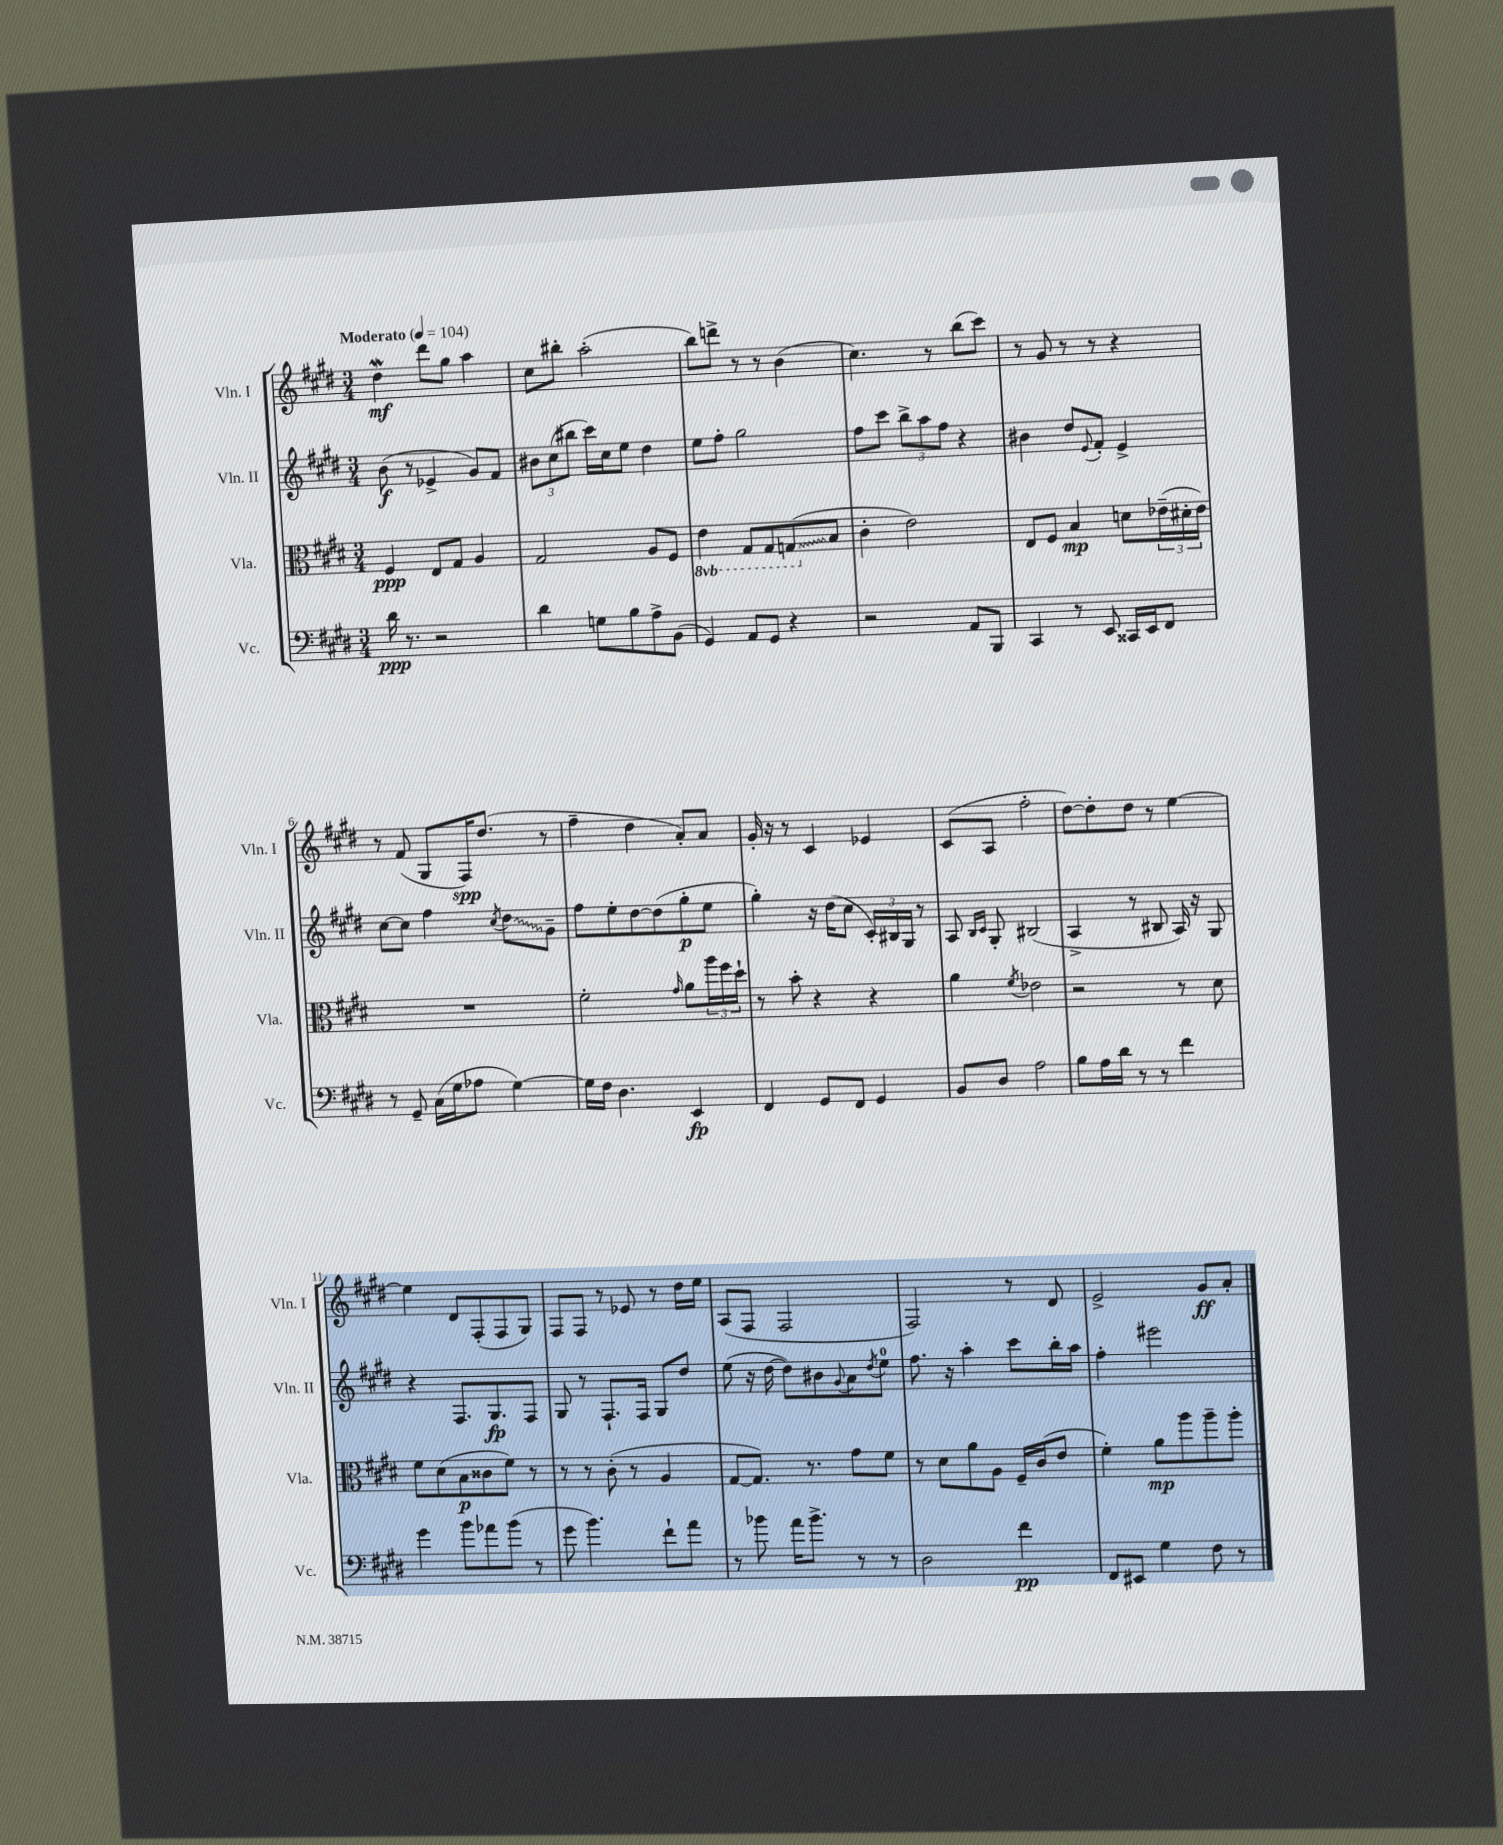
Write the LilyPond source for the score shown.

<<
\new StaffGroup <<
\new Staff = "s0" \with { instrumentName = "Vln. I" shortInstrumentName = "Vln. I" } {
    \clef treble \key e \major \numericTimeSignature \time 3/4 \tempo "Moderato" 4 = 104
    dis''4\mordent\mf dis'''8 gis''8 a''4 |
    cis''8 bis''8-. a''2-.( |
    b''8) d'''8-> r8 r8 b'4( |
    cis''4.) r8 b''8( cis'''8) |
    r8 gis'8 r8 r8 r4 |
    r8 fis'8( gis8 fis16\spp) dis''8.( r8 |
    fis''4-- dis''4 a'8-.) a'8 |
    gis'16-. r16 r8 cis'4 ees'4 |
    cis'8( a8 fis''2-. |
    dis''8~) dis''8-. dis''8 r8 e''4~ |
    e''4 dis'8 fis8-.( fis8 gis8) |
    fis8 fis8 r8 ees'8 r8 dis''16 e''16 |
    a8( fis8 fis2 |
    fis2) r8 dis'8 |
    e'2-> gis'8\ff a'8-. \bar "|." |
}
\new Staff = "s1" \with { instrumentName = "Vln. II" shortInstrumentName = "Vln. II" } {
    \clef treble \key e \major \numericTimeSignature \time 3/4
    b'8\f( r8 ees'4-> gis'8) fis'8 |
    \tuplet 3/2 { bis'8 cis''8( bis''8 } cis'''16) cis''16 e''8 dis''4 |
    e''8 fis''8-. gis''2 |
    fis''8 cis'''8 \tuplet 3/2 { b''8-> a''8 fis''8 } r4 |
    bis'4 dis''8 \appoggiatura { e'8 } fis'8-. e'4-> |
    cis''8~ cis''8 fis''4 \acciaccatura { cis''8 } \once \override Glissando.style = #'zigzag dis''8\glissando gis'8-- |
    fis''8 e''8-. dis''8~ dis''8( gis''8-.\p e''8 |
    gis''4-.) r16 dis''16( cis''8 \tuplet 3/2 { cis'16-.) bis16 gis16 } r8 |
    a8 \grace { b16 cis'16 } gis8-. bis2( |
    a4-> r8 bis8 a16) r16 gis8 |
    r4 fis8. gis8.\fp fis8 |
    gis8 r8 fis8.-! fis16 gis8 dis''8 |
    e''8( r16 dis''16~ dis''8) bis'8 \appoggiatura { gis'8 } a'8 \acciaccatura { dis''8 } e''8-0 |
    fis''8. r16 a''4-. cis'''8 b''16-. a''16 |
    fis''4-. eis'''2 \bar "|." |
}
\new Staff = "s2" \with { instrumentName = "Vla." shortInstrumentName = "Vla." } {
    \clef alto \key e \major \numericTimeSignature \time 3/4 \set Staff.ottavationMarkups = #ottavation-simple-ordinals
    fis4\ppp e8 gis8 a4 |
    gis2 a8 fis8 |
    \ottava #-1 e4 gis,8 gis,8 \once \override Glissando.style = #'zigzag g,8\glissando( \ottava #0 b8 |
    cis'4-. e'2) |
    e8 fis8 b4\mp d'8 \tuplet 3/2 { ees'16--( dis'16-. ees'16) } |
    R2. |
    fis'2-. \grace { gis'16 } a'8 \tuplet 3/2 { a''16 fis''16 dis''16-! } |
    r8 b'8-. r4 r4 |
    a'4 \acciaccatura { fis'8 } ees'2 |
    r2 r8 dis'8 |
    fis'8 dis'8( b8\p cisis'8 fis'8) r8 |
    r8 r8 cis'8-.( r8 a4 |
    gis8~ gis8.) r8. gis'8 fis'8 |
    r8 dis'8 a'8 a8 fis16-- cis'16( e'8 |
    fis'4-.) a'8\mp a''8 a''8-- a''8-. \bar "|." |
}
\new Staff = "s3" \with { instrumentName = "Vc." shortInstrumentName = "Vc." } {
    \clef bass \key e \major \numericTimeSignature \time 3/4
    dis'16\ppp r8. r2 |
    dis'4 g8 b8 a8-> b,8( |
    gis,4) a,8 gis,8 r4 |
    r2 a,8 b,,8 |
    cis,4 r8 e,8 cisis,16 e,16 fis,8 |
    r8 gis,8-- cis16( gis16 aes8 gis4~) |
    gis16 fis16 dis4. e,4\fp |
    fis,4 gis,8 fis,8 gis,4 |
    b,8 dis8 a2 |
    b8 a16 dis'16 r8 r8 fis'4 |
    gis'4 b'8 aes'8 b'8( r8 |
    gis'8 b'4.) fis'8-! a'8 |
    r8 bes'8 a'16 bes'8.-> r8 r8 |
    dis2 fis'4\pp |
    fis,8 eis,8 gis4 fis8 r8 \bar "|." |
}
>>
>>
